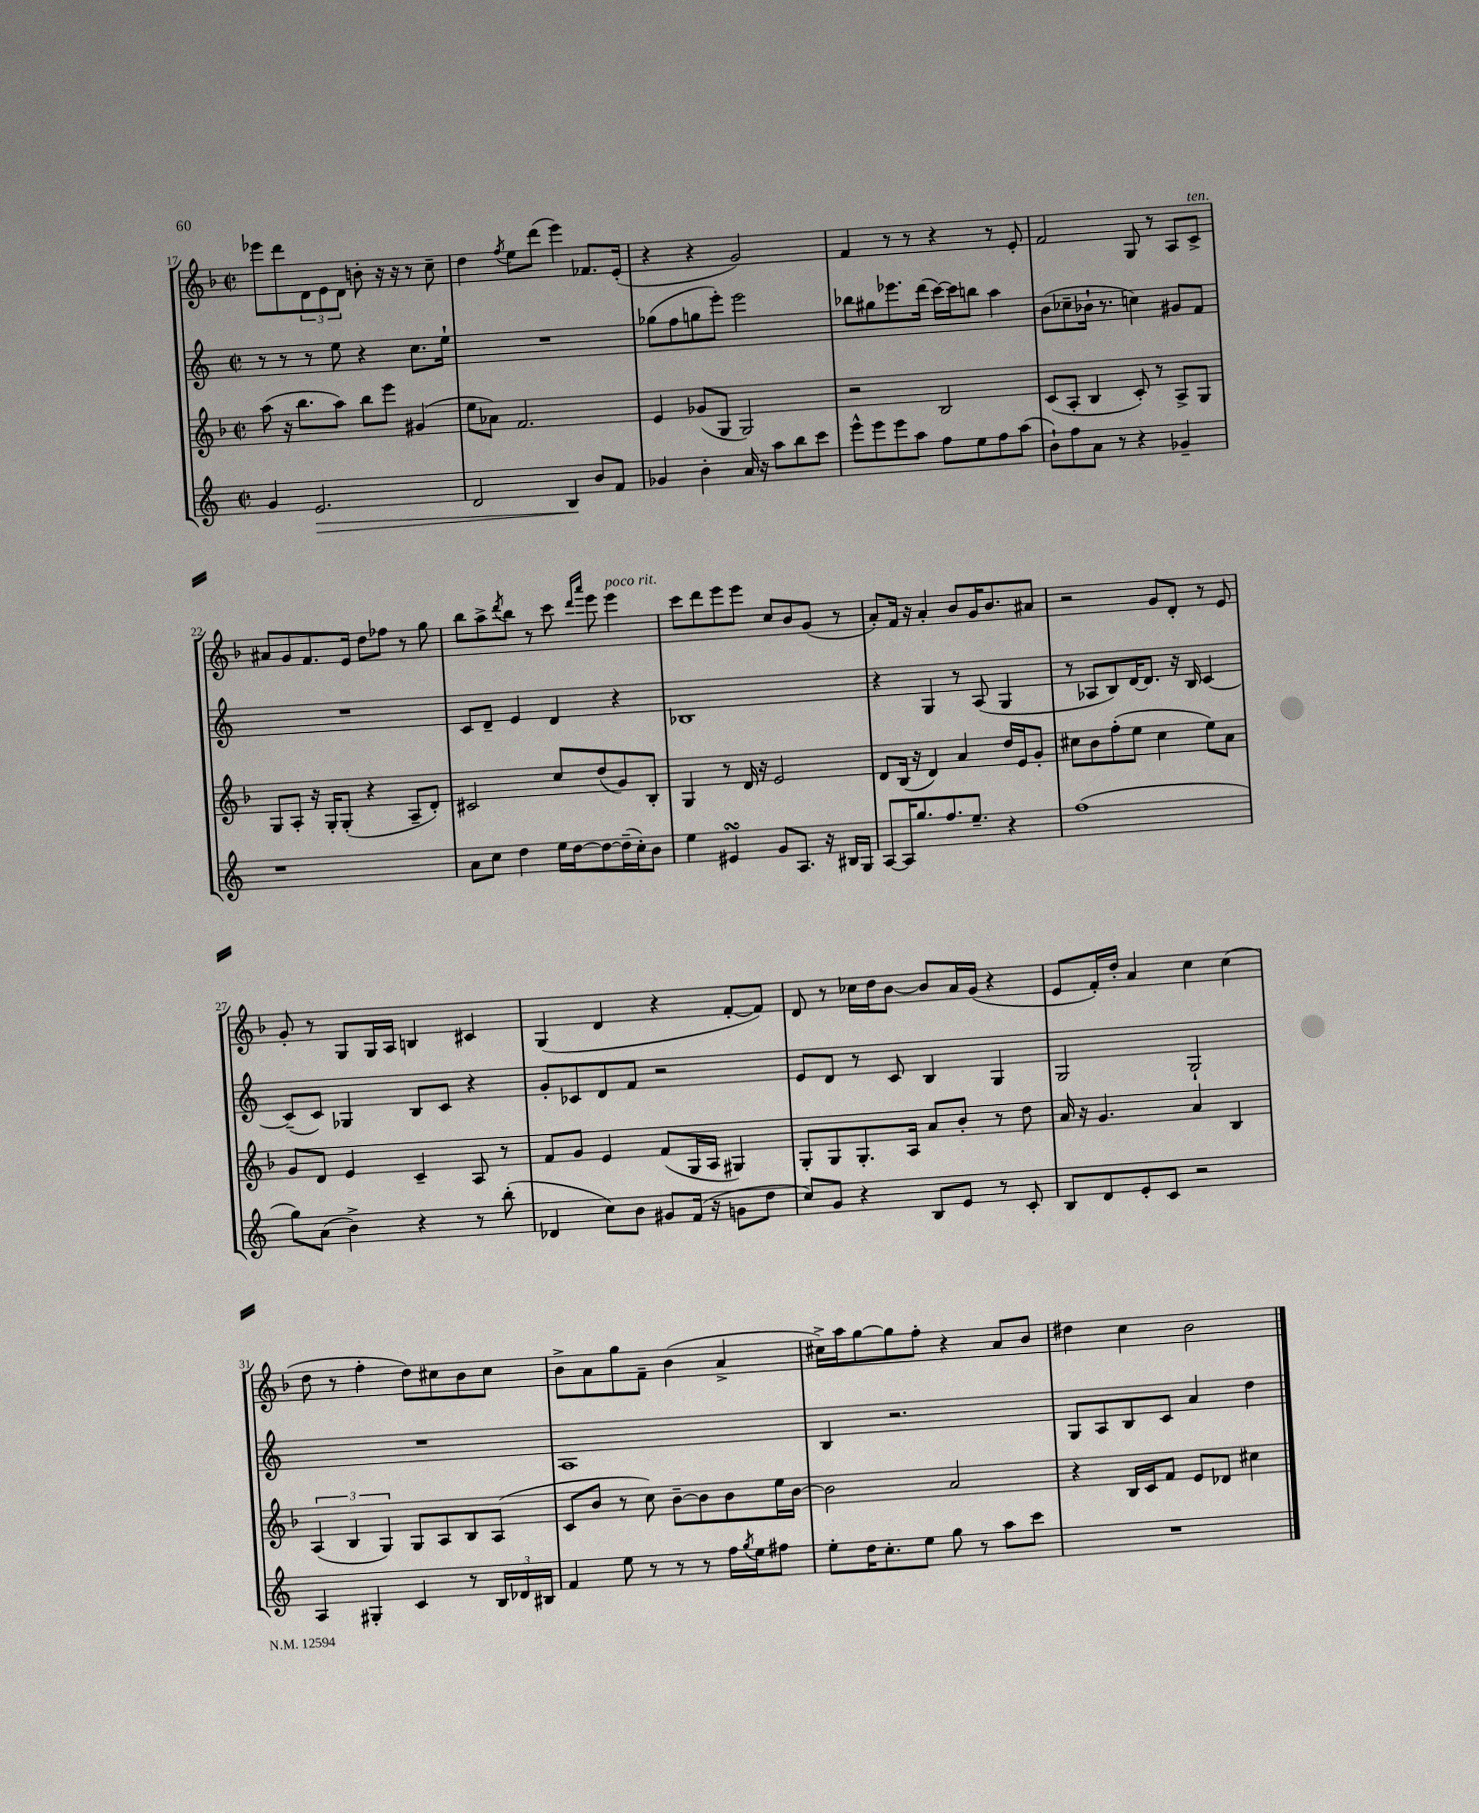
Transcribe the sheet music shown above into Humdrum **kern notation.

**kern	**dynam	**kern	**kern	**kern
*part4	*part4	*part3	*part2	*part1
*staff4	*staff4	*staff3	*staff2	*staff1
*clefG2	*	*clefG2	*clefG2	*clefG2
*k[]	*	*k[b-]	*k[]	*k[b-]
*M2/2	*	*M2/2	*M2/2	*M2/2
*met(c|)	*	*met(c|)	*met(c|)	*met(c|)
=17	=17	=17	=17	=17
4g/	.	(8aa\	8r	8eee-X\L
.	.	16r	8r	8ddd\
.	.	8.bb-\L	.	.
!	!LO:HP:b	!	!	!
2.e/	>	.	8r	12d\
.	.	.	.	12e\
.	.	8aa\J)	8ee\	.
.	.	.	.	12d\J
.	.	8bb-\L	4r	8bn'\
.	.	8eee\J	.	16r
.	.	.	.	16r
.	.	(4g#X/	8.cc\L	8r
.	.	.	.	8cc~\
.	.	.	16ee`\Jk	.
=18	=18	=18	=18	=18
2d/	.	8ee\L	1r	4dd\
.	.	8a-X\J)	.	.
.	.	.	.	8qff/
.	.	2.f/	.	8ee\L
.	.	.	.	(8ddd\J
4B/	.	.	.	4eee\)
8b/L	]	.	.	8.f-X/L
8f/J	.	.	.	.
.	.	.	.	(16e'/Jk
=19	=19	=19	=19	=19
4g-X/	.	4e/	(8gg-X\L	4r
.	.	.	8ff\	.
4b'\	.	(8g-X/L	8ggn\	4r
.	.	8G/J	8eee'\J)	.
16a/	.	2G/)	2eee\	2g/)
16r	.	.	.	.
8aa\L	.	.	.	.
8bb\	.	.	.	.
8ccc\J	.	.	.	.
=20	=20	=20	=20	=20
8eee^^\L	.	2r	8bb-X\L	4f/
8eee\	.	.	8gg#X\	.
8eee\	.	.	8.eee-X\	8r
8aa\J	.	.	.	8r
.	.	.	(16ddd\Jk	.
8ff\L	.	2B-/	[16ccc\LL)	4r
.	.	.	16ccc\J]	.
8ee\	.	.	8bbn\J	.
8ff\	.	.	4aa\	8r
(8aa\J	.	.	.	8e'/
=21	=21	=21	=21	=21
8b`\L)	.	(8c/L	(8b\L	2f/
8ff\	.	8A'/J	8cc-X~\	.
8a\J	.	4B-/	16b-X`\Jk	.
.	.	.	8.r	.
8r	.	.	.	.
4r	.	8c'/)	4ccn\)	8G/
.	.	8r	.	8r
4g-X~/	.	8A^/L	8g#X/L	8A/L
!	!	!	!	!LO:TX:a:i:t=ten.
.	.	8G/J	8f/J	8c^/J
!!LO:LB:g=z
=22	=22	=22	=22	=22
1r	.	8G/L	1r	8a#X/L
.	.	8A'/J	.	8g/
.	.	16r	.	8.f/
.	.	16G'/KL	.	.
.	.	(8G'/J	.	.
.	.	.	.	16e/Jk
.	.	4r	.	8dd\L
.	.	.	.	8ff-X\J
.	.	8A~/L	.	8r
.	.	8d'/J)	.	8gg\
=23	=23	=23	=23	=23
8a\L	.	2c#X/	8c/L	8bb-\L
8cc\J	.	.	8d~/J	8aa^\
.	.	.	.	8qddd/
4dd\	.	.	4e/	8bb-\J
.	.	.	.	8r
16ee\LL	.	8cc/L	4d/	8ccc\
[16dd\J	.	.	.	.
.	.	.	.	16qqddd/LL
.	.	.	.	16qqaaa/JJ
8dd\_	.	(8dd/	.	8eee\
!	!	!	!	!LO:TX:a:i:t=poco rit.
(16dd~\L]	.	8g/)	4r	4eee\
16cc'\J)	.	.	.	.
8b\J	.	8B-'/J	.	.
=24	=24	=24	=24	=24
4ee\	.	4G/	1B-X	8ccc\L
.	.	.	.	8ddd\
4e#XsSsS/	.	8r	.	8eee\
.	.	16d/	.	8eee\J
.	.	16r	.	.
8g/L	.	2e/	.	8cc/L
8.A/J	.	.	.	8b-/
.	.	.	.	(8g/J
16r	.	.	.	.
16B#X/LL	.	.	.	8r
16G/JJ	.	.	.	.
=25	=25	=25	=25	=25
[8A/L	.	8d/L	4r	8a'/L)
16A/K]	.	(16B-/Jk	.	16f/Jk
8.gg/	.	16r	.	16r
.	.	4d/)	4G/	4a'/
8.ff/	.	.	.	.
.	.	4a/	8r	8b-/L
8.ee~/J	.	.	.	.
.	.	.	(8A/	16g/K
.	.	.	.	8.b-/
4r	.	16dd/LL	4G/	.
.	.	16e/J	.	.
.	.	8g'/J	.	8a#X/J
=26	=26	=26	=26	=26
(1ff	.	8cc#X\L	8r	2r
.	.	8b-\	8A-X/L	.
.	.	(8ff'\	8B/)	.
.	.	8ee\J	[16d/K	.
.	.	.	8.d/J]	.
.	.	4cc#\	.	8g/L
.	.	.	16r	8d'/J
.	.	.	16B/	.
.	.	8ee\L)	[4c/	8r
.	.	8a\J	.	8e/
!!LO:LB:g=z
=27	=27	=27	=27	=27
8gg\L)	.	8g/L	(8c~/L]	8g'/
(8a\J	.	8d/J	8c/J)	8r
4b^\)	.	4e/	4G-X/	8G/L
.	.	.	.	16G/L
.	.	.	.	16A/JJ
4r	.	4c~/	8B/L	4Bn/
.	.	.	8c/J	.
8r	.	8A/	4r	4c#X/
(8bb'\	.	8r	.	.
=28	=28	=28	=28	=28
4d-X/	.	8f/L	8g'/L	(4G/
.	.	8g/J	8c-X/	.
8cc\L)	.	4e/	8d/	4d/
8b\J	.	.	8f/J	.
8g#X/L	.	(8f/L	2r	4r
(16f/Jk	.	16G/L	.	.
16r	.	16A/JJ	.	.
8gn\L	.	4G#X/)	.	[8f'/L
8dd\J	.	.	.	8f/J])
=29	=29	=29	=29	=29
8cc/L)	.	8G'/L	8e/L	8d/
8g/J	.	8G/	8d/J	8r
4r	.	8.G'/	8r	16cc-X\LL
.	.	.	.	16dd\J
.	.	.	8c/	[8b-\J
.	.	16A/Jk	.	.
8B/L	.	8a/L	4B/	8b-/L]
8e/J	.	8b-'/J	.	16a/L
.	.	.	.	(16g/JJ
8r	.	8r	4G/	4r
8c'/	.	8dd\	.	.
=30	=30	=30	=30	=30
8B/L	.	16a/	2G/	8e/L
.	.	16r	.	.
8d/	.	4.g/	.	16f'/L)
.	.	.	.	16dd'/JJ
8e'/	.	.	.	4a/
8c/J	.	.	.	.
2r	.	4a/	2G`/	4cc\
.	.	4B-/	.	(4cc\
!!LO:LB:g=z
=31	=31	=31	=31	=31
4A/	.	(6A/	1r	8dd\
.	.	.	.	8r
.	.	6B-/	.	.
4G#X'/	.	.	.	4ff'\
.	.	6G/)	.	.
4c/	.	8G/L	.	8dd\L)
.	.	8A/	.	8cc#X\
8r	.	8B-/	.	8b-\
24B/LL	.	(8A/J	.	8cc#\J
24d-X/	.	.	.	.
24B#X/JJ	.	.	.	.
=32	=32	=32	=32	=32
4f/	.	8c/L	1A	8b-^\L
.	.	8b-/J	.	8a\
8ee\	.	8r	.	8gg\
8r	.	8cc\)	.	8f~\J
8r	.	[8b-~\L	.	(4b-\
8r	.	8b-\]	.	.
16ff\LL	.	8b-\	.	4a^/
8qgg/	.	.	.	.
16ee\J	.	.	.	.
8ff#X\J	.	16ee\L	.	.
.	.	[16b-\JJ	.	.
=33	=33	=33	=33	=33
8ee'\L	.	2b-\]	4B/	16cc#X^\LL)
.	.	.	.	16aa\J
16dd\K	.	.	.	[8gg\
8.cc'\	.	.	.	.
.	.	.	2.r	8gg\]
8ee\J	.	.	.	8ff'\J
8gg\	.	2a/	.	4r
8r	.	.	.	.
8aa\L	.	.	.	8a/L
8ccc\J	.	.	.	8b-/J
=34	=34	=34	=34	=34
1r	.	4r	8G/L	4dd#X\
.	.	.	8A/	.
.	.	16B-/LL	8B/	4cc\
.	.	16c/J	.	.
.	.	8f/J	8c/J	.
.	.	8e/L	4a/	2b-\
.	.	8d-X/J	.	.
.	.	4cc#X\	4dd\	.
==	==	==	==	==
*-	*-	*-	*-	*-
